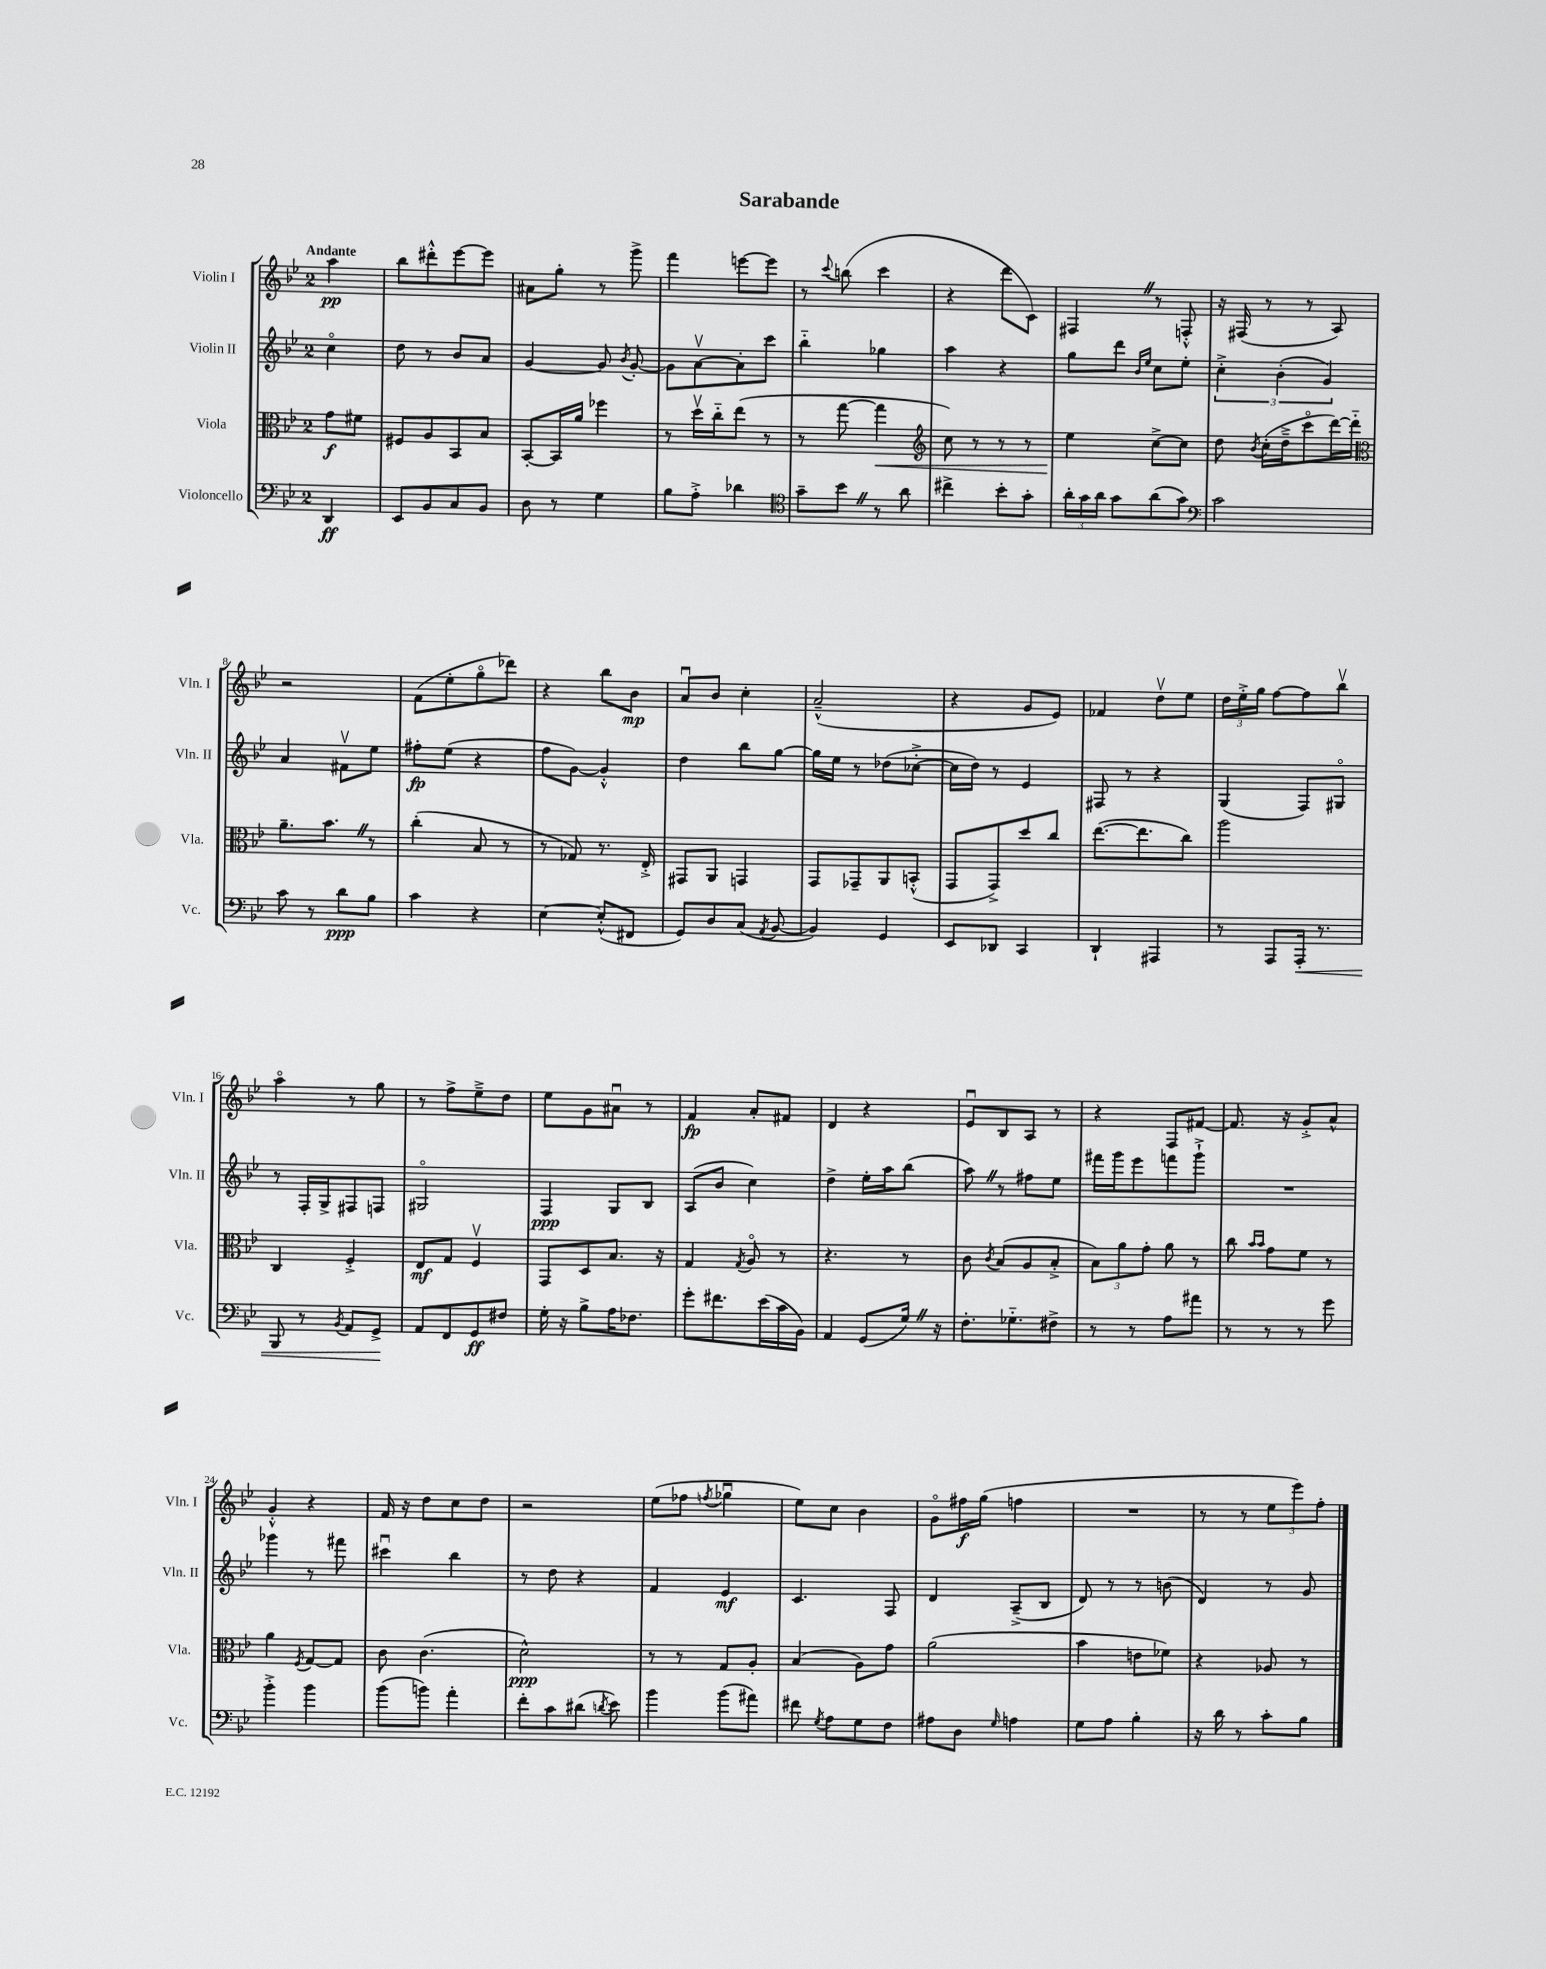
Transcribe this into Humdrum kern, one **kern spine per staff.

**kern	**dynam	**kern	**dynam	**kern	**dynam	**kern	**dynam
*part4	*part4	*part3	*part3	*part2	*part2	*part1	*part1
*staff4	*staff4	*staff3	*staff3	*staff2	*staff2	*staff1	*staff1
*I"Violoncello	*	*I"Viola	*	*I"Violin II	*	*I"Violin I	*
*I'Vc.	*	*I'Vla.	*	*I'Vln. II	*	*I'Vln. I	*
*clefF4	*	*clefC3	*	*clefG2	*	*clefG2	*
*k[b-e-]	*	*k[b-e-]	*	*k[b-e-]	*	*k[b-e-]	*
*M2/4	*	*M2/4	*	*M2/4	*	*M2/4	*
=	=	=	=	=	=	=	=
!	!	!	!	!	!	!LO:TX:a:B:t=Andante	!
4DD/	ff	8g\L	f	4cc\	.	4aa\	pp
.	.	8f#X\J	.	.	.	.	.
=1	=1	=1	=1	=1	=1	=1	=1
8EE-/L	.	8F#X/L	.	8dd\	.	8bb-\L	.
8BB-/	.	8A/	.	8r	.	8ddd#X'^^\	.
8C/	.	8BB-/	.	8b-/L	.	[8eee-\	.
8BB-/J	.	8B-/J	.	8a/J	.	8eee-\J]	.
=2	=2	=2	=2	=2	=2	=2	=2
8D\	.	[8BB-'/L	.	[4g/	.	8a#X\L	.
8r	.	16BB-/L]	.	.	.	8gg'\J	.
.	.	16a/JJ	.	.	.	.	.
4G\	.	4ff-X\	.	8g/]	.	8r	.
.	.	.	.	8qb-/	.	.	.
.	.	.	.	[8g'/	.	8ggg^\	.
=3	=3	=3	=3	=3	=3	=3	=3
8B-\L	.	8r	.	8g\L]	.	4fff\	.
8A'^\J	.	16ddv\LL	.	[8av\	.	.	.
.	.	16cc\J	.	.	.	.	.
4d-X\	.	(8ee-\J	.	8a'\]	.	[8eeen\L	.
.	.	8r	.	8ccc\J	.	8eee\J]	.
=4	=4	=4	=4	=4	=4	=4	=4
*clefC4	*	*	*	*	*	*	*
8g~\L	.	8r	.	4bb-\	.	8r	.
.	.	.	.	.	.	8qqccc/	.
8b-Z\J	.	[8gg\	.	.	.	(8bbn\	.
!	!	!	!LO:HP:b	!	!	!	!
8r	.	4gg\]	<	4gg-X\	.	4ccc\	.
8a\	.	.	.	.	.	.	.
=5	=5	=5	=5	=5	=5	=5	=5
*	*	*clefG2	*	*	*	*	*
4cc#X^\	.	8cc\)	.	4aa\	.	4r	.
.	.	8r	.	.	.	.	.
8b-'\L	.	8r	.	4r	.	8ddd\L	.
8g'\J	.	8r	.	.	.	8c\J)	.
=6	=6	=6	=6	=6	=6	=6	=6
24a'\LL	.	4ee-\	.	8gg\L	.	4F#XZ/	.
24g\	.	.	.	.	.	.	.
24a\JJ	.	.	.	.	.	.	.
8g\L	.	.	.	8ddd\J	.	.	.
.	.	.	.	16qqb-/LL	.	.	.
.	.	.	.	16qqee-/JJ	.	.	.
(8a\	.	[8cc^\L	[	8cc\L	.	8r	.
8g\J)	.	8cc\J]	.	8ee-'\J	.	8Fn'^^/	.
=7	=7	=7	=7	=7	=7	=7	=7
*clefF4	*	*	*	*	*	*	*
2c\	.	8dd\	.	6cc'^\	.	16r	.
.	.	.	.	.	.	(16F#X/	.
.	.	8qb-/	.	.	.	.	.
.	.	(16cc'\LL	.	.	.	8r	.
.	.	.	.	(6b-'\	.	.	.
.	.	16dd~^\J	.	.	.	.	.
.	.	8ccc\	.	.	.	8r	.
.	.	.	.	6g/)	.	.	.
.	.	[16ddd\L)	.	.	.	8A/)	.
.	.	16ddd\JJ]	.	.	.	.	.
!!LO:LB:g=z
=8	=8	=8	=8	=8	=8	=8	=8
*	*	*clefC3	*	*	*	*	*
8c\	.	8.a~\L	.	4a/	.	2r	.
8r	.	.	.	.	.	.	.
.	.	8.b-Z\J	.	.	.	.	.
8d\L	ppp	.	.	8f#Xv\L	.	.	.
8B-\J	.	8r	.	8ee-\J	.	.	.
=9	=9	=9	=9	=9	=9	=9	=9
4c\	.	(4cc'\	.	8ff#X'\L	fp	(8f\L	.
.	.	.	.	(8ee-\J	.	8ee-'\	.
4r	.	8B-/	.	4r	.	8gg\	.
.	.	8r	.	.	.	8ddd-X\J)	.
=10	=10	=10	=10	=10	=10	=10	=10
[4E-\	.	8r	.	8ff\L	.	4r	.
.	.	8G-X/)	.	[8g\J)	.	.	.
(8E-'^^/L]	.	8.r	.	4g'^^/]	.	8bb-\L	.
8FF#X/J	.	.	.	.	.	8b-\J	mp
.	.	16E-'^/	.	.	.	.	.
=11	=11	=11	=11	=11	=11	=11	=11
8GG/L)	.	8GG#X/L	.	4dd\	.	8au/L	.
8D/	.	8AA/J	.	.	.	8b-/J	.
(8C/J	.	4GGn/	.	8bb-\L	.	4cc'\	.
8qAA/	.	.	.	.	.	.	.
[8BB-/	.	.	.	[8gg\J	.	.	.
=12	=12	=12	=12	=12	=12	=12	=12
4BB-/])	.	8GG/L	.	16gg\LL]	.	(2a~^^/	.
.	.	.	.	16ee-\JJ	.	.	.
.	.	8GG-X~/	.	8r	.	.	.
4GG/	.	8AA/	.	(8dd-X\L	.	.	.
.	.	(8BBn'^^/J	.	[8cc-X'^\J	.	.	.
=13	=13	=13	=13	=13	=13	=13	=13
8EE-/L	.	8GG/L	.	16cc-\LL]	.	4r	.
.	.	.	.	16dd\JJ)	.	.	.
8DD-X/J	.	8GG^/)	.	8r	.	.	.
4CC/	.	8dd/	.	4e-/	.	8g/L	.
.	.	8cc/J	.	.	.	8e-/J)	.
=14	=14	=14	=14	=14	=14	=14	=14
4DD`/	.	([8.ee-\L	.	8F#X/	.	4f-X/	.
.	.	.	.	8r	.	.	.
.	.	8.ee-\]	.	.	.	.	.
4AAA#X/	.	.	.	4r	.	8ddv\L	.
.	.	8cc\J)	.	.	.	8ee-\J	.
=15	=15	=15	=15	=15	=15	=15	=15
8r	.	2aa\	.	(4G/	.	24dd\LL	.
.	.	.	.	.	.	24ee-'^\	.
.	.	.	.	.	.	24gg\JJ	.
8AAA/L	.	.	.	.	.	[8ff\L	.
!	!LO:HP:b	!	!	!	!	!	!
16AAA'/Jk	<	.	.	8F/L)	.	8ff\]	.
8.r	.	.	.	.	.	.	.
.	.	.	.	8G#X/J	.	8bb-v\J	.
!!LO:LB:g=z
=16	=16	=16	=16	=16	=16	=16	=16
8BBB-/	.	4C/	.	8r	.	4aa\	.
8r	.	.	.	16F'/LL	.	.	.
.	.	.	.	16G^/J	.	.	.
8qBB-/	.	.	.	.	.	.	.
8AA/L	.	4F'^/	.	8F#X/	.	8r	.
8GG^/J	.	.	.	8Fn/J	.	8gg\	.
.	[	.	.	.	.	.	.
=17	=17	=17	=17	=17	=17	=17	=17
8AA/L	.	8E-/L	mf	2G#X/	.	8r	.
8FF/	.	8G/J	.	.	.	8ff^\L	.
8GG/	ff	4Fv/	.	.	.	8ee-~^\	.
8F#X/J	.	.	.	.	.	8dd\J	.
=18	=18	=18	=18	=18	=18	=18	=18
16G'\	.	8GG/L	.	4F/	ppp	8ee-\L	.
16r	.	.	.	.	.	.	.
8B-^\L	.	8D/	.	.	.	8g\	.
16A\K	.	8.B-/J	.	8G/L	.	8a#Xu\J	.
8.F-X\J	.	.	.	.	.	.	.
.	.	.	.	8B-/J	.	8r	.
.	.	16r	.	.	.	.	.
=19	=19	=19	=19	=19	=19	=19	=19
8g'\L	.	4G/	.	(8A/L	.	4f/	fp
8.f#X\	.	.	.	8b-/J	.	.	.
.	.	8qG/	.	.	.	.	.
.	.	8A/	.	4cc\)	.	8a'/L	.
(16e-\L	.	.	.	.	.	.	.
16c\	.	8r	.	.	.	8f#X/J	.
16BB-\JJ)	.	.	.	.	.	.	.
=20	=20	=20	=20	=20	=20	=20	=20
4AA/	.	4.r	.	4dd^\	.	4d/	.
(8GG/L	.	.	.	16ee-'\LL	.	4r	.
.	.	.	.	16aa\J	.	.	.
16GZ/Jk)	.	8r	.	(8bb-\J	.	.	.
16r	.	.	.	.	.	.	.
=21	=21	=21	=21	=21	=21	=21	=21
8.F'\L	.	8c\	.	8aaZ\)	.	8e-u/L	.
.	.	8qc/	.	.	.	.	.
.	.	(8B-/L	.	8r	.	8B-/	.
8.G-X\	.	.	.	.	.	.	.
.	.	8A/	.	8ff#X\L	.	8A/J	.
8F#X^\J	.	8B-'^/J	.	8ee-\J	.	8r	.
=22	=22	=22	=22	=22	=22	=22	=22
8r	.	12B-\L)	.	16fff#X\LL	.	4r	.
.	.	.	.	16ggg\J	.	.	.
.	.	12a\	.	.	.	.	.
8r	.	.	.	8eee-\	.	.	.
.	.	12g'\J	.	.	.	.	.
8A\L	.	8a\	.	8fffn\	.	8F/L	.
8a#X\J	.	8r	.	8ggg`^\J	.	[8f#X/J	.
=23	=23	=23	=23	=23	=23	=23	=23
8r	.	8cc\	.	2r	.	8.f#/]	.
.	.	16qqb-/LL	.	.	.	.	.
.	.	16qqb-/JJ	.	.	.	.	.
8r	.	8g\L	.	.	.	.	.
.	.	.	.	.	.	16r	.
8r	.	8f\J	.	.	.	8g'^/L	.
8g\	.	8r	.	.	.	8a^^/J	.
!!LO:LB:g=z
=24	=24	=24	=24	=24	=24	=24	=24
4b-'^\	.	4a\	.	4ggg-X\	.	4g'^^/	.
.	.	8qF/	.	.	.	.	.
4b-\	.	[8G/L	.	8r	.	4r	.
.	.	8G/J]	.	8fff#X\	.	.	.
=25	=25	=25	=25	=25	=25	=25	=25
(8b-\L	.	8c\	.	4ccc#Xu\	.	16f/	.
.	.	.	.	.	.	16r	.
8bn\J)	.	(4.c\	.	.	.	8dd\L	.
4a'\	.	.	.	4bb-\	.	8cc\	.
.	.	.	.	.	.	8dd\J	.
=26	=26	=26	=26	=26	=26	=26	=26
8f'\L	.	2d^^\)	ppp	8r	.	2r	.
8c\	.	.	.	8dd\	.	.	.
(8d#X\J	.	.	.	4r	.	.	.
8qdn/	.	.	.	.	.	.	.
8e-\)	.	.	.	.	.	.	.
=27	=27	=27	=27	=27	=27	=27	=27
4b-\	.	8r	.	4f/	.	(8ee-\L	.
.	.	8r	.	.	.	8ff-X\J	.
.	.	.	.	.	.	8qffn/	.
(8b-\L	.	8G/L	.	4e-/	mf	4gg-Xu\	.
8a#X\J)	.	8A'/J	.	.	.	.	.
=28	=28	=28	=28	=28	=28	=28	=28
8f#X\	.	(4B-/	.	4.c/	.	8ee-\L)	.
8qG/	.	.	.	.	.	.	.
8A\L	.	.	.	.	.	8cc\J	.
8G\	.	8A\L)	.	.	.	4b-\	.
8F\J	.	8g\J	.	8F/	.	.	.
=29	=29	=29	=29	=29	=29	=29	=29
8A#X\L	.	(2a\	.	4d/	.	8g\L	.
8D\J	.	.	.	.	.	16ff#X\L	f
.	.	.	.	.	.	(16gg\JJ	.
16qqG/	.	.	.	.	.	.	.
4An\	.	.	.	(8A~^/L	.	4ffn\	.
.	.	.	.	8B-/J	.	.	.
=30	=30	=30	=30	=30	=30	=30	=30
8G\L	.	4b-\	.	8d/)	.	2r	.
8A\J	.	.	.	8r	.	.	.
4B-'\	.	8en\L	.	8r	.	.	.
.	.	8f-X\J)	.	(8bn\	.	.	.
=31	=31	=31	=31	=31	=31	=31	=31
16r	.	4r	.	4d/)	.	8r	.
16d\	.	.	.	.	.	.	.
8r	.	.	.	.	.	8r	.
8c'\L	.	8A-X/	.	8r	.	12ee-\L	.
.	.	.	.	.	.	12eee-\)	.
8B-\J	.	8r	.	8g/	.	.	.
.	.	.	.	.	.	12ff'\J	.
==	==	==	==	==	==	==	==
*-	*-	*-	*-	*-	*-	*-	*-
